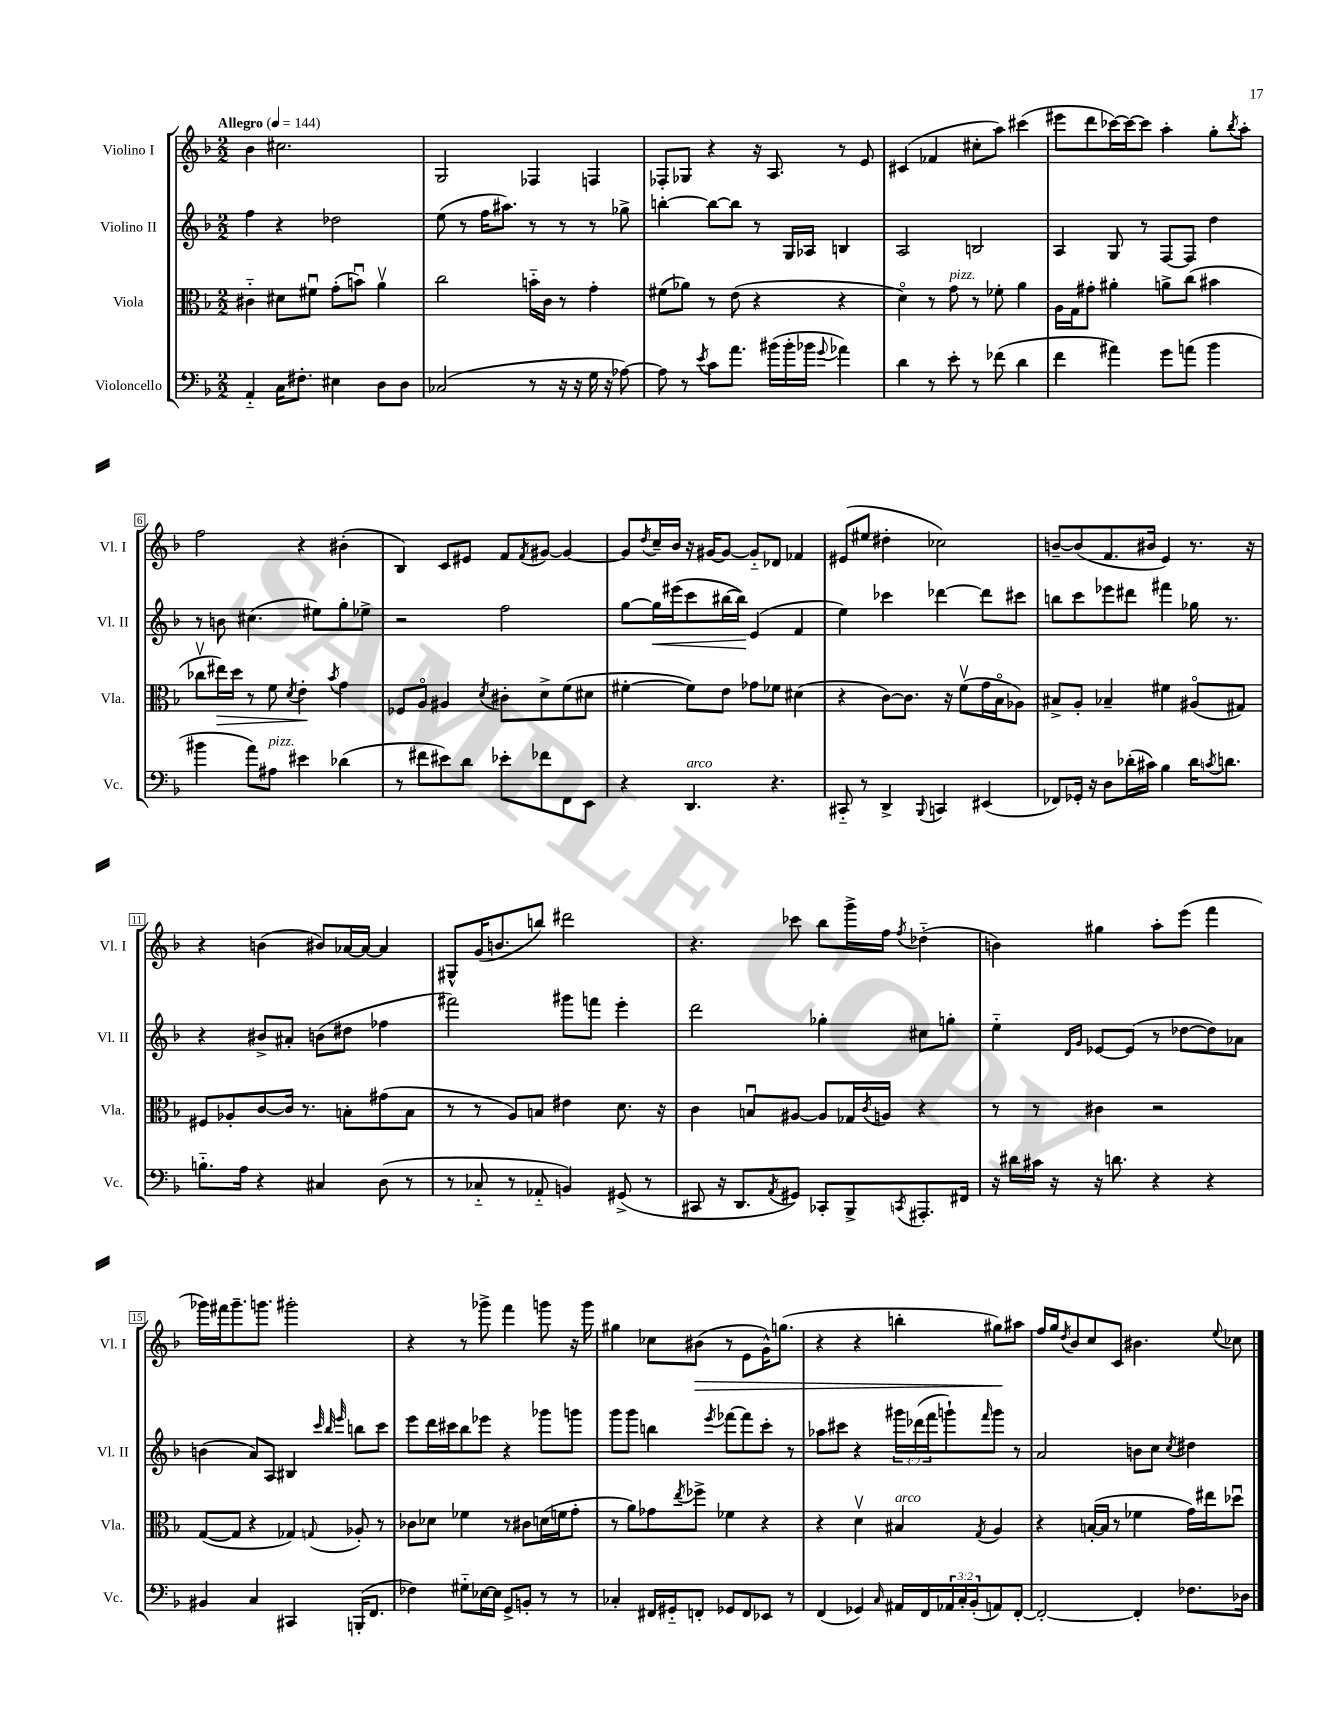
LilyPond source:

<<
\new StaffGroup <<
\new Staff = "s0" \with { instrumentName = "Violino I" shortInstrumentName = "Vl. I" } {
    \clef treble \key f \major \numericTimeSignature \time 2/2 \tempo "Allegro" 4 = 144
    bes'4 cis''2. |
    g2 fes4 f4 |
    fes8-. ges8 r4 r16 a8. r8 e'8 |
    cis'4( fes'4 cis''8-. a''8) cis'''4( |
    eis'''8 d'''8 ces'''16~) ces'''16~ ces'''8 a''4-. g''8-. \acciaccatura { bes''8 } a''8-. |
    f''2 r4 bis'4-.( |
    bes4) c'8 eis'8 f'8 \acciaccatura { f'8 } gis'8~ gis'4~ |
    gis'8 \acciaccatura { d''8 } c''16-- bes'16 r16 gis'16~ gis'8~ gis'8-_ des'8 fes'4 |
    eis'8( eis''8 dis''4-. ces''2) |
    b'8~-- b'8( f'8. bis'16 e'4) r8. r16 |
    r4 b'4( bis'8) aes'16~ aes'16~ aes'4 |
    gis8-^ g'16( b'8. b''8) dis'''2 |
    r4. ces'''8 bes''8 g'''16-> f''16 \acciaccatura { f''8 } des''4-_( |
    b'4) gis''4 a''8-. e'''8( f'''4 |
    ges'''16) fis'''16 ges'''8.-- g'''8. gis'''2-. |
    r4 r8 ges'''8-> f'''4 g'''8 r16 g'''16 |
    gis''4 ces''8 bis'8\>( r8 e'8 g'16-^) g''8.( |
    r4 r4 b''4-. gis''8\!) ais''8 |
    f''16 g''16 \acciaccatura { d''8 } bes'8 c''8 c'8 bis'4. \appoggiatura { e''8 } ces''8 \bar "|." |
}
\new Staff = "s1" \with { instrumentName = "Violino II" shortInstrumentName = "Vl. II" } {
    \clef treble \key f \major \numericTimeSignature \time 2/2 \override Staff.TupletNumber.text = #tuplet-number::calc-fraction-text
    f''4 r4 des''2 |
    e''8( r8 f''16 ais''8.) r8 r8 r8 ges''8-> |
    b''4~-. b''8~ b''8 r8 g16 aes16 b4 |
    a2 b2 |
    a4 g8 r8 f8~ f8 d''4 |
    r8 b'8 cis''4.( eis''8) g''8-. ees''8-> |
    r2 f''2 |
    g''8~ g''16\< eis'''16( c'''8 bis''16~ bis''16\!) e'4( f'4 |
    e''4) ces'''4 des'''4~ des'''8 cis'''8 |
    b''8 c'''8 ees'''8 dis'''8 fis'''4 ges''16 r8. |
    r4 bis'8-> ais'8-. b'8( dis''8 fes''4 |
    fis'''2) gis'''8 f'''8 e'''4-. |
    d'''2 ges''4-. cis''8 g''8-. |
    e''4-_ \grace { d'16 g'16 } ees'8~ ees'8( r8 des''8~ des''8) aes'8 |
    b'4( a'8) a8 bis4 \grace { c'''32 bes''32 e'''32 } b''8 c'''8 |
    e'''8 d'''16 cis'''16 bes''8 ees'''8 r4 ges'''8 g'''8 |
    g'''8 g'''8 b''4 \acciaccatura { e'''8 } fes'''8~ fes'''8 c'''8-. r8 |
    aes''8 cis'''8 r4 \tuplet 3/2 { gis'''16 des'''16( f'''16 } g'''8-!) \grace { f'''16 } g'''8 r8 |
    a'2 b'8 c''8 \acciaccatura { c''8 } dis''4 \bar "|." |
}
\new Staff = "s2" \with { instrumentName = "Viola" shortInstrumentName = "Vla." } {
    \clef alto \key f \major \numericTimeSignature \time 2/2
    cis'4-_ dis'8 fis'8\downbow g'8-.( b'8\downbow) a'4\upbow |
    c''2 b'16-_ c'16 r8 g'4-. |
    fis'8( aes'8) r8 e'8( r4 r4 |
    d'4\flageolet) r8 g'8^\markup { \italic "pizz." } r8 fes'8-. a'4 |
    a16 g16 gis'8-. ais'4-. a'8-> c''8( bis'4 |
    ces''8\upbow eis''16\>) d''16 r8 f'8 \acciaccatura { d'8 } e'4-.\! \acciaccatura { bes'8 } g'4 |
    fes8 a8\flageolet ais4 \acciaccatura { d'8 } cis'8-. d'8-> f'8( dis'8 |
    fis'4~-. fis'8) e'8 ges'8 fes'8 dis'4( |
    r4 c'8~) c'8. r16 f'8\upbow( g'16 bes16\flageolet aes8) |
    bis8-> a8-. bes4-- fis'4 ais8\flageolet( gis8) |
    fis8 aes8-. c'8~ c'16 r8. b8-. gis'8( b8 |
    r8 r8 a8) b8 eis'4 d'8. r16 |
    c'4 b8\downbow ais8~ ais8 ges16 \acciaccatura { c'8 } a16 r4 |
    r8 r8 cis'4 r2 |
    g8~( g8 r4 ges4) \appoggiatura { g8 } aes8-. r8 |
    ces'8 des'8 fes'4 r8 cis'8 d'16( f'16 g'8-. |
    r8 a'8) ges'8 \acciaccatura { e''8 } fes''8-> fes'4 r4 |
    r4 d'4\upbow bis4^\markup { \italic "arco" } \acciaccatura { g8 } a4 |
    r4 b16~-.( b16 r8 fes'4 g'16) eis''16 des''8\downbow \bar "|." |
}
\new Staff = "s3" \with { instrumentName = "Violoncello" shortInstrumentName = "Vc." } {
    \clef bass \key f \major \numericTimeSignature \time 2/2 \override Staff.TupletNumber.text = #tuplet-number::calc-fraction-text
    a,4-_ c16 fis8.-. eis4 d8 d8 |
    ces2( r8 r16 r16 g16 r16 aes8~) |
    aes8 r8 \acciaccatura { e'8 } c'8 a'8. bis'16( bis'16-. bes'16 \appoggiatura { g'8 } aes'4) |
    d'4 r8 e'8-. r8 fes'8( d'4 |
    f'4 ais'4) g'8 a'8( bes'4 |
    bis'4 a'8) ais8^\markup { \italic "pizz." } eis'4 des'4( |
    r8 fis'8 eis'8) d'8 ees'8-. fes'8 f,8 e,8 |
    r4 d,4.^\markup { \italic "arco" } r4. |
    cis,8-_ r8 d,4-> \appoggiatura { bes,,8 } c,4 eis,4( |
    fes,8) ges,16-. r16 d8 des'16-.( cis'16) bes4 des'16 \acciaccatura { c'8 } d'8. |
    b8.-_ a16 r4 cis4 d8( r8 |
    r8 ces8-_ r8 aes,8-_ b,4) gis,8->( r8 |
    cis,8 r16 d,8. \acciaccatura { a,8 } gis,8) ces,8-. bes,,8-> \acciaccatura { c,8 } ais,,8.-. fis,16 |
    r16 dis'16 cis'16 r16 r16 d'8. r4 r4 |
    bis,4 c4 cis,4 b,,16-.( f,8. |
    fes4) gis8-_ ees16~ ees16 g,8-> b,8-. r8 r8 |
    ces4-. fis,16 gis,16-_ f,8-. ges,8 f,8 ees,8 r8 |
    f,4( ges,4) \grace { c16 } ais,16 f,16 \tuplet 3/2 { aes,16 c16-. bes,16-.( } a,8) f,8~-. |
    f,2~-. f,4-. fes8. des16 \bar "|." |
}
>>
>>
\layout { \context { \Score \override BarNumber.stencil = #(make-stencil-boxer 0.1 0.3 ly:text-interface::print) } }
